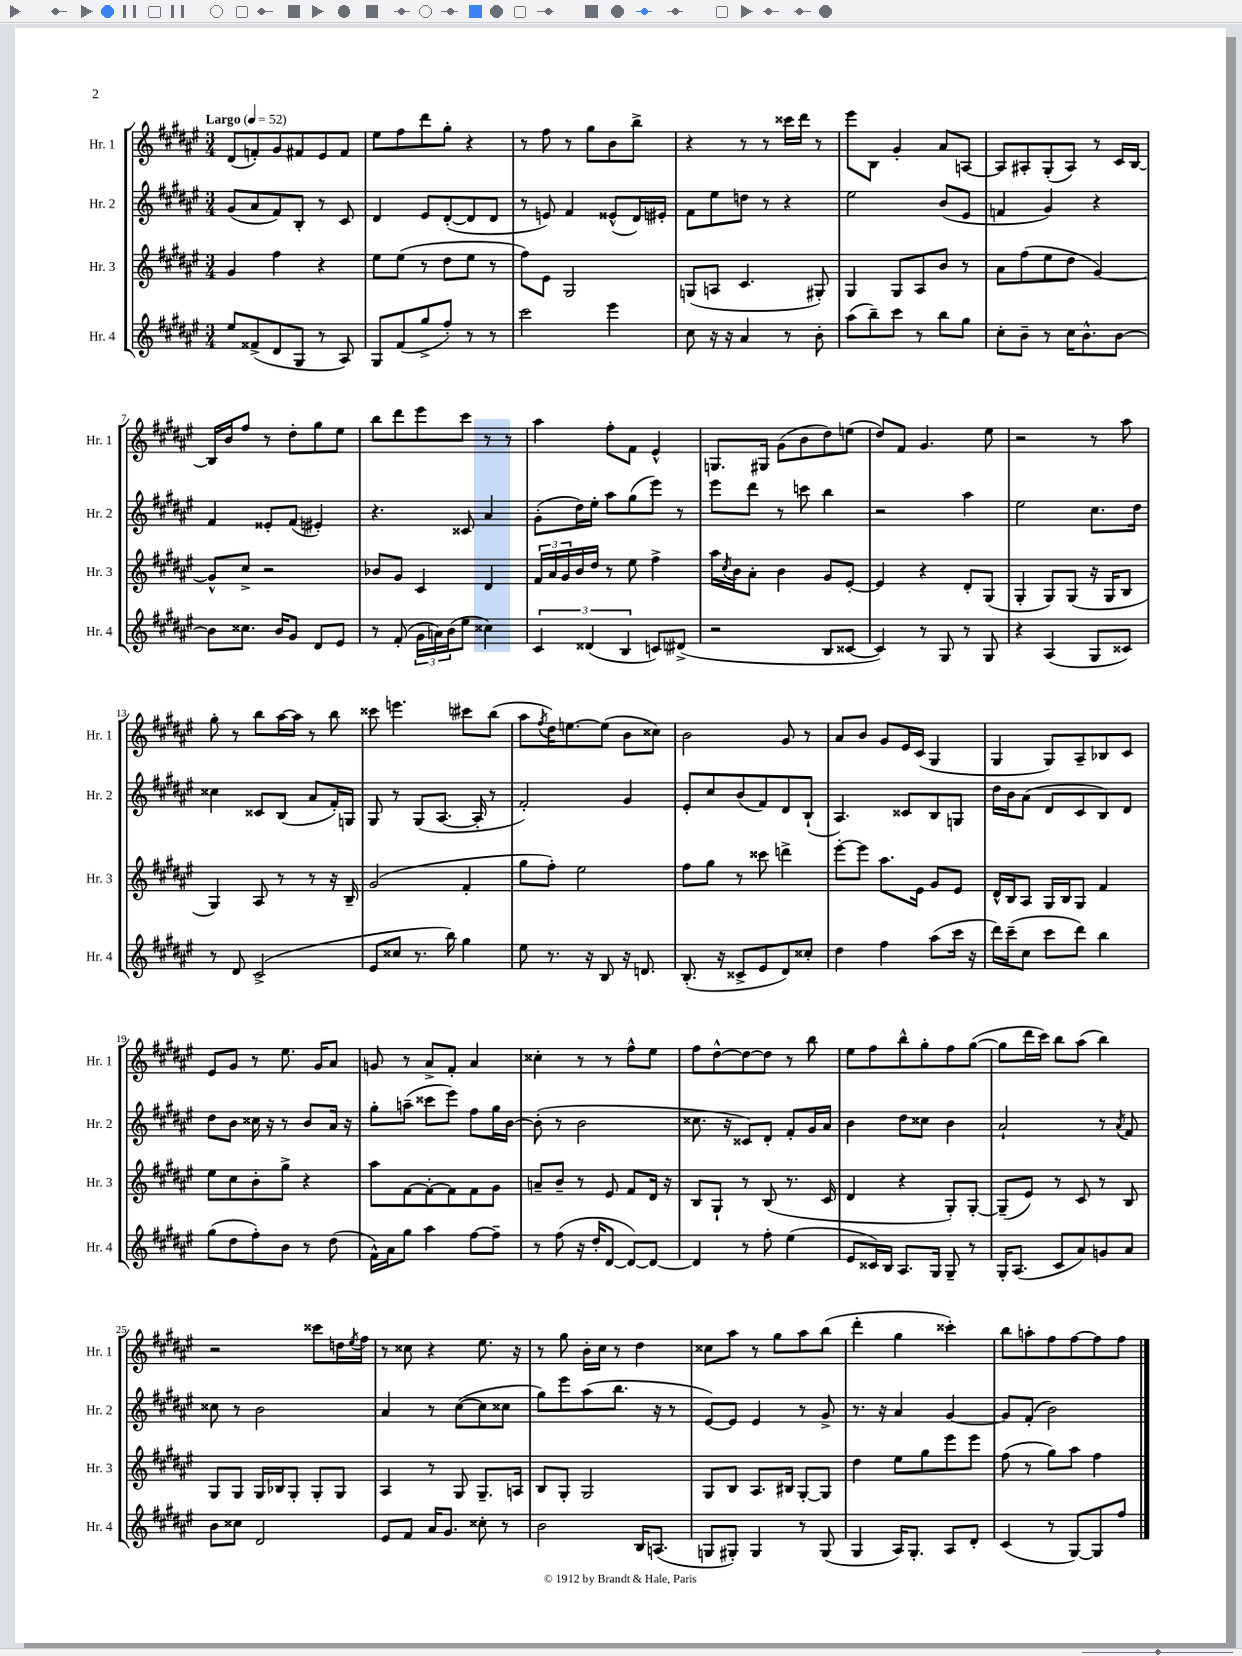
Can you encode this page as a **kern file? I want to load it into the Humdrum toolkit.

**kern	**kern	**kern	**kern
*staff4	*staff3	*staff2	*staff1
*clefG2	*clefG2	*clefG2	*clefG2
*k[f#c#g#d#a#e#]	*k[f#c#g#d#a#e#]	*k[f#c#g#d#a#e#]	*k[f#c#g#d#a#e#]
*M3/4	*M3/4	*M3/4	*M3/4
*MM52	*MM52	*MM52	*MM52
8ee#	4g#	(8g#	(8d#
(8f##^	.	8a#	8f')
8d#	4ff#	8f#)	8g#
8G#	.	8B'	8f#
8r	4r	8r	8e#
8A#)	.	8c#	8f#
=	=	=	=
8G#	8ee#	4d#	8ee#
(8f#	(8ee#	.	8ff#
8gg#^	8r	8e#	8ddd#
8ff#')	8dd#	([8d#'	8gg#'
8r	8ee#	8d#]	4r
8r	8r	8d#	.
=	=	=	=
2ccc#	8ff#)	8r	8r
.	8e#	8e)	8ff#
.	2G#	4f#	8r
.	.	.	8gg#
4eee#	.	(8e##^^	8b
.	.	16d#)	8bb^
.	.	16e#'	.
=	=	=	=
8cc#	(8G	8f#	4r
16r	8A	8ee#	.
16r	.	.	.
4a#	4.c#	8dd	8r
.	.	8r	8r
8r	.	4r	16ccc##
.	.	.	16ddd#
8b'	8G#')	.	8r
=	=	=	=
(8aa#	4G#	2ee#	8eee#
8bb~)	.	.	8B
8ccc#	8G#	.	4g#'
8r	8A#	.	.
8bb	8b	(8b	8a#
8gg#	8r	8e#	[8A
=	=	=	=
8cc#'	8a#	4f	8A]
8b~	(8ff#	.	8A#'
8r	8ee#	4g#)	(8G#'
16cc#	8dd#	.	8A#)
8.b^^	.	.	.
.	[4g#)	4r	8r
[8b	.	.	16c#
.	.	.	[16B
=	=	=	=
8b]	8g#^^]	4f#	16B]
.	.	.	16b
8.cc##	8cc#^	.	8ff#
.	2r	8e##'	8r
16b	.	.	.
8g#	.	(8f#	8dd#'
8d#	.	4e#')	8gg#
8e#	.	.	8ee#
=	=	=	=
8r	8b-	4.r	8bb
(8f#'	8g#	.	8ddd#
24g#	4c#	.	8eee#
24a)	.	.	.
(24b	.	.	.
8ee#	.	8c##	8ccc#
4cc##)	4d#	4a#	8r
.	.	.	8r
=	=	=	=
6c#	24f#	(8g#'	4aa#
.	24a#	.	.
.	24g#	.	.
.	16b	16dd#)	.
(6d##	.	.	.
.	16dd#	16ee#'	.
.	8r	8aa#	8ff#'
6B	.	.	.
.	8ee#	(8gg#	8f#
8c)	4ff#^	8eee#)	4e#^^
(8d#^	.	8r	.
=	=	=	=
2r	16aa#	8eee#	8.G
.	8qcc#	.	.
.	16b	.	.
.	8a#'	8ddd#	.
.	.	.	16G#
.	4b	8r	(8g#
.	.	8ccc	8b
8B	8g#	4bb	8dd#)
[8c##	[8e#'	.	(8ee
=	=	=	=
4c##])	4e#]	2r	8dd#)
.	.	.	8f#
8r	4r	.	4.g#
8G#	.	.	.
8r	8d#'	4aa#	.
8G#	(8G#	.	8ee#
=	=	=	=
4r	4G#'	2ee#	2r
(4A#	8G#)	.	.
.	(8G#	.	.
8G#	16r	8.cc#	8r
.	16G#	.	.
8c##)	8B	.	8aa#
.	.	16dd#	.
=	=	=	=
8r	4G#)	4cc##	8gg#'
8d#	.	.	8r
(2c#^	8A#	8c##	8bb
.	8r	(8B	[16aa#
.	.	.	16aa#]
.	8r	8a#	8r
.	16r	16f#')	8bb
.	16B~	16G	.
=	=	=	=
8e#	(2g#	8G#	8ccc##
8cc##	.	8r	4.eee
8.r	.	(8G#	.
.	.	[8.A#	.
16bb)	.	.	.
4gg#	4f#'	.	8ccc#
.	.	16A#']	.
.	.	8r	(8bb
=	=	=	=
8ee#	8gg#	2f#')	8aa#
.	.	.	8qff#
8.r	8ff#')	.	16dd#)
.	.	.	[8.ee
.	2ee#	.	.
16r	.	.	.
8B	.	.	(8ee]
16r	.	4g#	8b
8.d	.	.	.
.	.	.	8cc##)
=	=	=	=
(8.B'	8ff#	8e#'	2b
.	8gg#	8cc#	.
16r	.	.	.
8c##^	8r	(8b	.
8e#	8ccc##	8f#)	.
8d#)	4ddd^	8d#	8g#
8cc##'	.	(8B`	8r
=	=	=	=
4dd#	[8eee#'	4.A#)	8a#
.	8eee#]	.	8b
4ff#	8.aa#	.	8g#
.	.	8c##	16e#
.	16e#	.	(16c#
(8aa#	8g#	8B	4G#
16ccc#	8e#	8G	.
16r	.	.	.
=	=	=	=
16ddd#)	16d#^^	16dd#	4G#
(16ccc#~	16B	16b	.
8cc#	8A#	(8a#	.
8ccc#	16G#	8d#	8G#)
.	16B	.	.
8ddd#)	8G#	8c#	8A#~
4bb	4f#	8B)	8B-
.	.	8d#	8c#
=	=	=	=
(8gg#	8ee#	8dd#	8e#
8dd#	8cc#	8b	8g#
8ff#')	8b'	16cc##	8r
.	.	16r	.
8b	8gg#^	8r	8.ee#
8r	4r	8b	.
.	.	.	16g#
(8dd#	.	16a#	8a#
.	.	16r	.
=	=	=	=
16f#^^)	8aa#	8gg#'	8g
16a#	.	.	.
8gg#	[8f#	(8aa~	8r
4aa#	8f#'_	8ccc##	8a#^
.	8f#]	8eee#)	8f#'
[8ff#	8f#	8ff#	4a#
8ff#~]	8g#	16gg#	.
.	.	[16b	.
=	=	=	=
8r	8a~	(8b']	4cc##'
(8ff#	8b~	8r	.
16r	8r	2b	8r
16dd#'	.	.	.
[8d#	8e#	.	8r
8d#_)	8f#	.	8ff#^^
8d#_	16d#	.	8ee#
.	16r	.	.
=	=	=	=
4d#]	8B	8.cc##	8ff#
.	8G#`	.	[8dd#^^
.	.	16r	.
8r	8r	8c##)	8dd#_
8ff#'	(8B	8d#'	8dd#]
(4ee#	8.r	8f#'	8r
.	.	16g#	8bb
.	16c#	16a#	.
=	=	=	=
8e#	4d#	4b	8ee#
16c##)	.	.	8ff#
16B	.	.	.
8.A#	4r	8dd#	8bb^^
.	.	8cc##	8gg#'
16G#	.	.	.
8G#~	8G#')	4b	8ff#
8r	[8G#'	.	([8gg#
=	=	=	=
16G#'	(8G#~]	2a#`	8gg#]
(8.A#	.	.	.
.	8e#)	.	16ddd#
.	.	.	16ccc#)
8c#	8r	.	8bb
8a#)	8c#	.	(8aa#
8g	8r	8r	4bb)
.	.	8qa#	.
8a#	8B	8f#	.
=	=	=	=
8b	8G#	8cc##	2r
8cc##	8G#	8r	.
2d#	16G#	2b	.
.	16B-	.	.
.	8G#'	.	.
.	8G#'	.	8ccc##
.	8G#	.	16dd
.	.	.	8qee#
.	.	.	16ff#
=	=	=	=
8e#	4A#	4a#	8r
8f#	.	.	8cc##
16a#	8r	8r	4r
8.g#	.	.	.
.	8G#	([8cc#	.
8cc##'	8.G#~	8cc#]	8.ee#
8r	.	8cc##	.
.	16A	.	16r
=	=	=	=
2b	8B	8gg#)	8r
.	8G#'	8eee#	8gg#
.	2G#	(8aa#	16b'
.	.	.	16cc#
.	.	8.bb	8r
16B	.	.	4dd#
(8.A	.	16r	.
.	.	8r	.
=	=	=	=
8G	8G#	[8e#)	8cc##
8G#')	8B	8e#]	8aa#
4G#	8.A#	4e#	8r
.	.	.	8gg#
.	16B#	.	.
8r	[8G#'	8r	8aa#
(8G#	8G#]	8g#^	(8bb
=	=	=	=
4G#	4dd#	8.r	4ddd#'
.	.	16r	.
16A#)	8ee#	4a#	4gg#
8.G#'	.	.	.
.	8gg#	.	.
8A#	8eee#	[4g#	4ccc##')
8d#'	8eee#	.	.
=	=	=	=
(4c#	(8ff#	8g#]	8bb
.	8r	(8f#'	8aa'
8r	8gg#)	2b)	8ff#
[8G#)	8aa#	.	[8ff#
8G#]	4ff#	.	8ff#]
8ff#	.	.	8ff#
==	==	==	==
*-	*-	*-	*-
